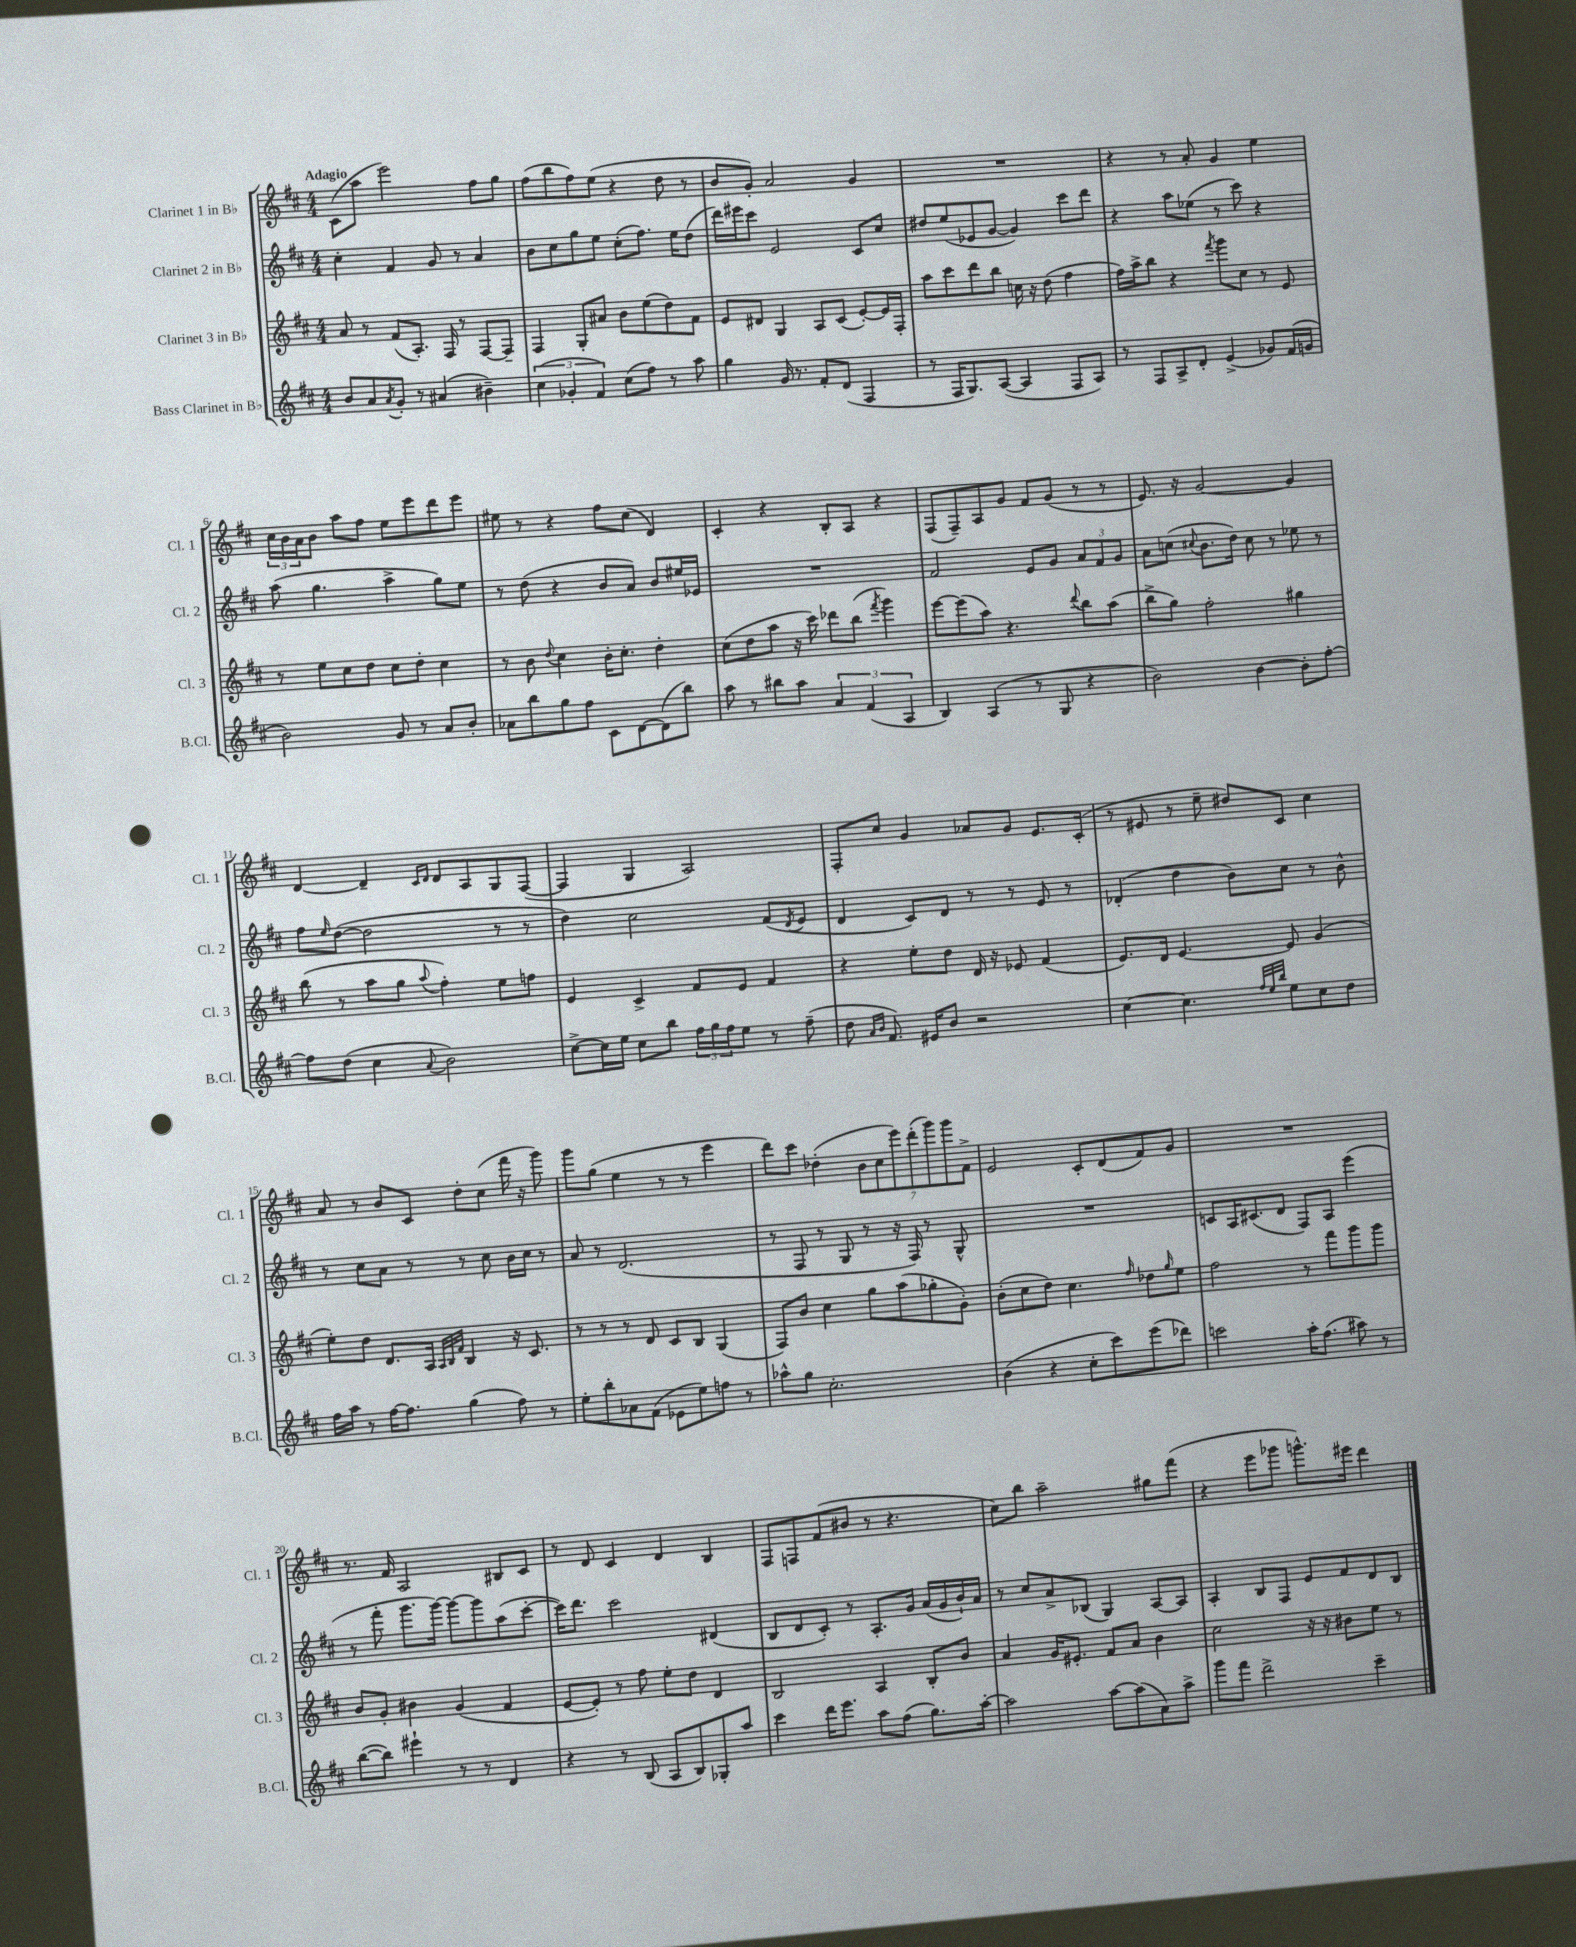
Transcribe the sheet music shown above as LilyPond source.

<<
\new StaffGroup <<
\new Staff = "s0" \with { instrumentName = "Clarinet 1 in Bb" shortInstrumentName = "Cl. 1" } {
    \clef treble \key d \major \numericTimeSignature \time 4/4 \tempo "Adagio"
    cis'8( a''8 e'''2) fis''8 g''8 |
    fis''8( b''8 fis''8) e''8( r4 d''8 r8 |
    b'8 g'8-.) a'2 g'4 |
    R1 |
    r4 r8 a'8-. g'4 e''4 |
    \tuplet 3/2 { cis''16 b'16 a'16 } b'8 a''8 fis''8 e''8 e'''8 d'''8 e'''8 |
    eis''8 r8 r4 fis''8 cis''8( d'4) |
    cis'4-. r4 b8-. a8 r4 |
    fis8( fis8--) a8 g'8 fis'8 g'8( r8 r8 |
    e'8.) r16 g'2~ g'4 |
    d'4~ d'4-- \grace { cis'16 d'16 } d'8 a8 g8 fis8~( |
    fis4 g4 a2) |
    fis8-. cis''8 g'4 aes'8 g'8 e'8. cis'16-.( |
    r8 eis'8 r8 e''8-- dis''8) cis'8 cis''4 |
    a'8 r8 b'8 cis'8 d''8-. cis''8( fis'''16 r16 g'''8) |
    g'''8 g''8( e''4 r8 r8 e'''4 |
    d'''8) cis'''8 des''4-.( \tuplet 7/4 { b'8 cis''8 e'''8) d'''8-.( g'''8) g'''8 fis'8-> } |
    e'2 cis'8-. d'8( fis'8) g'8 |
    R1 |
    r8. fis'16 a2 bis8 cis'8 |
    r8 d'8 cis'4 d'4 b4 |
    fis8 f8 fis'8( bis'8 r8 r4. |
    cis''8) b''8 a''2-- gis''8 fis'''8( |
    r4 e'''8 ges'''8 g'''8.-^) eis'''16 d'''4 \bar "|." |
}
\new Staff = "s1" \with { instrumentName = "Clarinet 2 in Bb" shortInstrumentName = "Cl. 2" } {
    \clef treble \key d \major \numericTimeSignature \time 4/4
    cis''4-. fis'4 g'8 r8 a'4 |
    b'8 cis''8 g''8 e''8 cis''8-.( fis''8.) e''16 d''8( |
    d'''16) eis'''16 cis'''8 e'2 cis'8 cis''8 |
    dis''8 e''8( ees'8 g'8~ g'4) cis'''8 d'''8 |
    r4 a''8 ees''8( r8 cis'''8) r4 |
    a''8( g''4. a''4-> g''8) e''8 |
    r8 d''8( r4 b'8 a'8) b'8 eis''16 ees'16 |
    R1 |
    fis'2 e'8 g'8 \tuplet 3/2 { a'8 fis'8 g'8 } |
    a'8 c''8( \appoggiatura { cis''8 } b'8. d''16) cis''8 r8 ees''8 r8 |
    fis''8 \grace { e''16 } d''8~( d''2 r8 r8 |
    d''4) cis''2 fis'8( \acciaccatura { d'8 } e'8 |
    d'4 cis'8) d'8 r8 r8 e'8 r8 |
    des'4-.( d''4 b'8) cis''8 r8 b'8-^ |
    r8 cis''8 a'8 r8 r8 cis''8 b'16 cis''16 r8 |
    a'8 r8 d'2.( |
    r8 fis8 r8 g8 r8 r16 fis16) r8 g8-^ |
    R1 |
    c'8 a16 cis'8.( d'8 fis8) a8 e'''4( |
    r8 fis'''8-. g'''8. g'''16~) g'''8~ g'''8 a''8( cis'''8~-. |
    cis'''16) d'''8. cis'''2 dis'4( |
    b8 d'8 cis'8-.) r8 a8.-. g'16 a'16( g'16 b'16-!) a'16 |
    r8 cis''8 a'8-> bes8( g4) a8~ a8 |
    a4-. b8 fis8 e'8 fis'8 d'8 b8 \bar "|." |
}
\new Staff = "s2" \with { instrumentName = "Clarinet 3 in Bb" shortInstrumentName = "Cl. 3" } {
    \clef treble \key d \major \numericTimeSignature \time 4/4
    a'8 r8 fis'8( a8.-.) fis16 r8 fis8~ fis8-- |
    fis4 g8-. ais'8 b'8 e''8( d''8) fis'8 |
    e'8 dis'8 g4 a8 cis'8( e'8~-.) e'16 fis16-. |
    a''8 cis'''8 d'''8 b''8 c''16 r16 d''8( fis''4 |
    fis''16) a''16-> b''8 r4 \acciaccatura { fis'''8 } g'''8 cis''8 r8 e'8 |
    r8 e''8 cis''8 d''8 cis''8 d''8-. cis''4 |
    r8 b'8 \appoggiatura { d''8 } cis''4 b'16-. cis''8.-. d''4-. |
    cis''8( d''8 a''8 r16 cis'''16) des'''8 b''8( \acciaccatura { fis'''8 } g'''4) |
    e'''8~ e'''8( a''8) r4. \appoggiatura { d'''8 } b''8 a''8( |
    b''8-> g''8) fis''2-. gis''4 |
    b''8( r8 a''8 g''8 \appoggiatura { a''8 } fis''4-.) e''8 f''8 |
    e'4 cis'4-> fis'8 e'8 fis'4 |
    r4 e''8-. d''8 d'16 r16 ees'8 fis'4( |
    e'8.) d'16 e'4.~ e'8 g'4( |
    e''8-.) d''8 d'8. a16 \grace { a32 b32 fis'32 } b4 r16 cis'8. |
    r8 r8 r8 d'8 cis'8 b8 g4( |
    fis8) b'8 cis''4 g''8 a''8( ges''8-. g'8-.) |
    b'8-.( cis''8 d''8) cis''4. \grace { fis''16 } des''8 \grace { g''16 } e''8 |
    fis''2 r8 fis'''8 g'''8 g'''8 |
    b'8 g'8-. bis'4 g'4( fis'4 |
    e'8~ e'8-.) r8 fis''8 e''8-. d''8 d'4 |
    b2 a4 b8-. b'8 |
    a'4 g'16 eis'8.-. fis'8 a'8 b'4 |
    cis''2 r16 r16 bis'8 e''8 r8 \bar "|." |
}
\new Staff = "s3" \with { instrumentName = "Bass Clarinet in Bb" shortInstrumentName = "B.Cl." } {
    \clef treble \key d \major \numericTimeSignature \time 4/4
    b'8 a'8 \acciaccatura { a'8 } g'8-. r8 ais'4( bis'4--) |
    \tuplet 3/2 { cis''4( ges'4-. fis'4) } cis''8( fis''8) r8 a''8 |
    g''4 g'16 r8. fis'8-. d'8( fis4 |
    r8 fis16 g8.) a8~( a4 fis8 a8) |
    r8 fis8 a8-> d'8-. e'4->( ges'8) fis'16( g'16 |
    b'2) g'8 r8 a'8 b'8-. |
    aes'8 b''8 g''8 fis''8 cis'8 d'8~ d'8( b''8) |
    a''8 r8 bis''8 a''8 \tuplet 3/2 { a'4 fis'4( a4 } |
    b4) a4( r8 g8 r4 |
    b'2) b'4~ b'8-. fis''8~-. |
    fis''8 d''8( cis''4 \appoggiatura { a'8 } b'2) |
    cis''8~-> cis''16 e''16 cis''8 b''8 \tuplet 3/2 { fis''16 g''16 fis''16 } e''8 r8 fis''8--( |
    d''8 \grace { a'16 b'16 } fis'8.) eis'16 b'8 r2 |
    cis''4~ cis''4. \grace { fis''32 e''32 b''32 } e''8 cis''8 d''8 |
    fis''16 a''16 r8 fis''16~ fis''8. g''4( fis''8) r8 |
    e''8-. b''8-. aes'8 fis'8( ees'8 e''8) f''8 r8 |
    aes''8-^ g''8 cis''2.-. |
    b'4( r4 cis''8-. cis'''8) e'''8( des'''8) |
    c'''2 a''16-. fis''8.( ais''8) r8 |
    b''8~( b''8) eis'''4-! r8 r8 d'4 |
    r4 r8 b8( a8 b8) ges8-. a''8 |
    cis'''4 d'''16 e'''8. a''8 fis''8( g''8.) a''16~-. |
    a''2 a''8~ a''8( a'8) a''8-> |
    g'''8 fis'''8 d'''2-> cis'''4-- \bar "|." |
}
>>
>>
